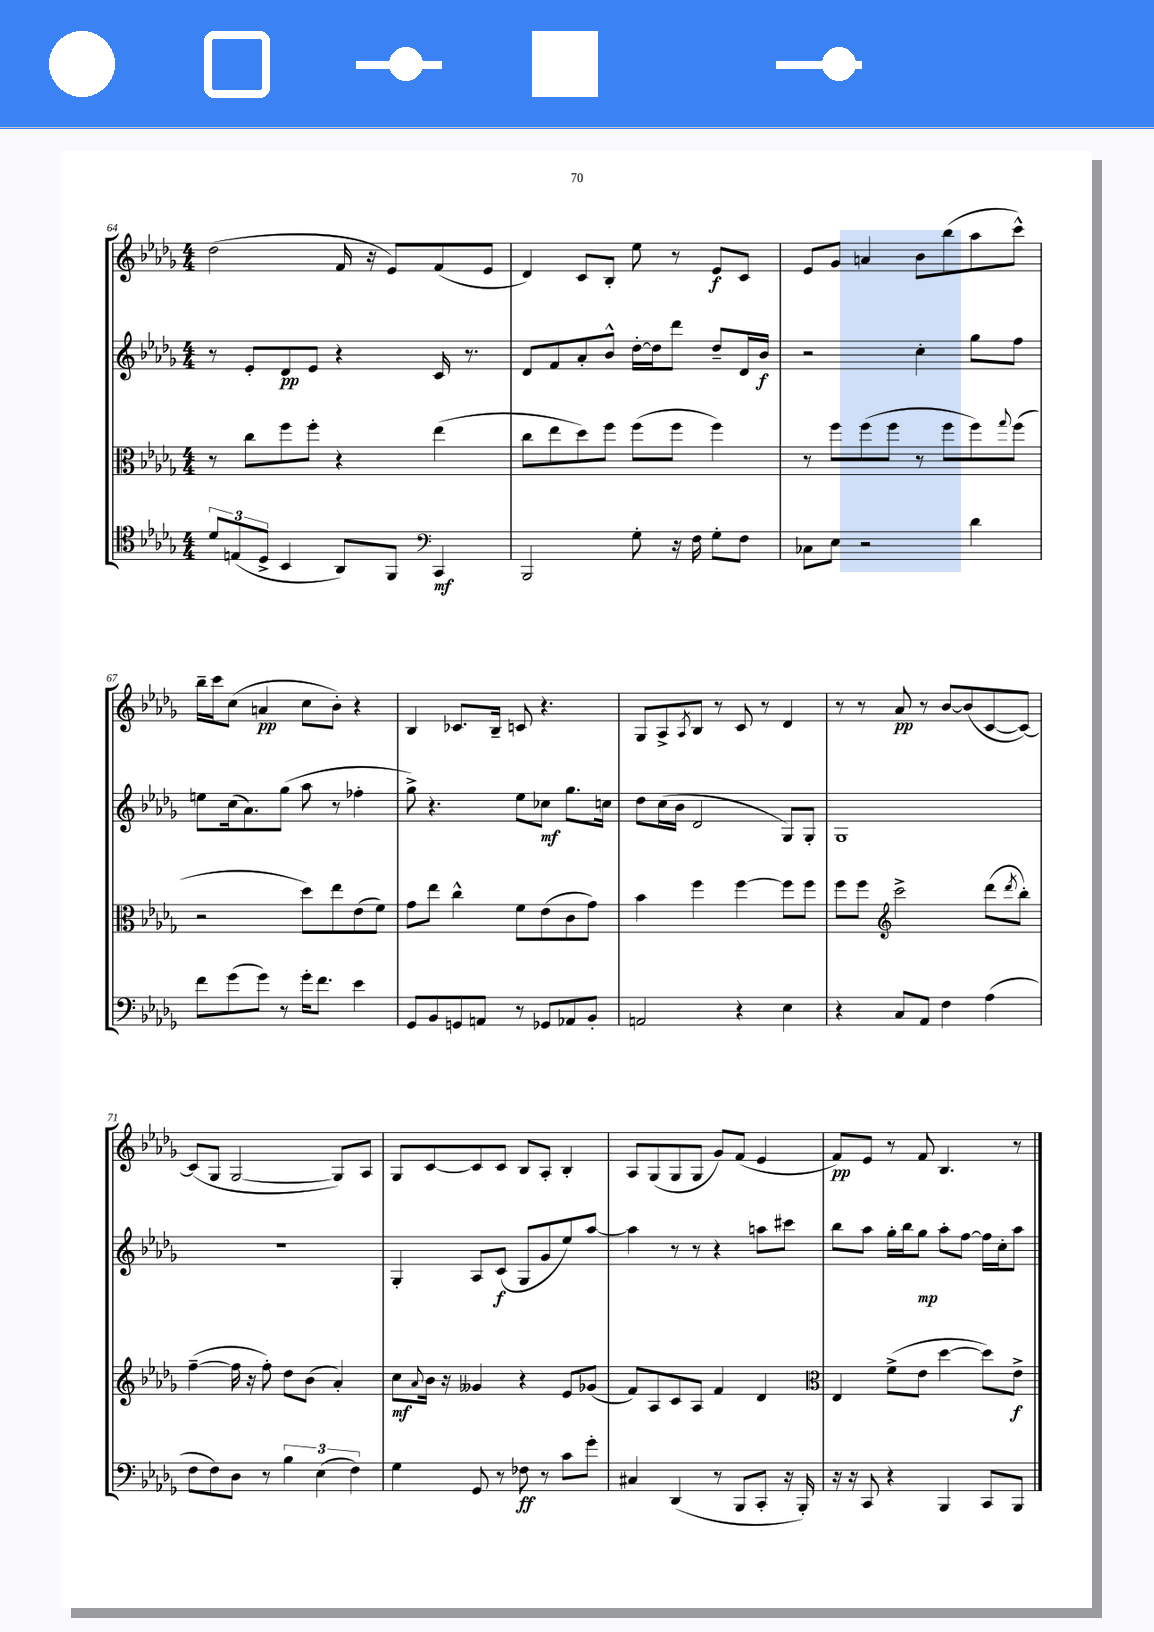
<<
\new StaffGroup <<
\new Staff = "s0" {
    \clef treble \key des \major \numericTimeSignature \time 4/4
    des''2( f'16 r16 ees'8) f'8( ees'8 |
    des'4) c'8 bes8-. ees''8 r8 ees'8\f c'8 |
    ees'8 ges'8 a'4 bes'8 bes''8( aes''8 c'''8-^) |
    bes''16-- c'''16 c''8( a'4\pp c''8 bes'8-.) r4 |
    bes4 ces'8. bes16-- c'8 r4. |
    ges8 aes8-> \acciaccatura { aes8 } bes8 r8 c'8 r8 des'4 |
    r8 r8 aes'8\pp r8 bes'8~ bes'8( c'8~ c'8~) |
    c'8( ges8 ges2~ ges8) aes8 |
    ges8 c'8~ c'8 c'8 bes8 aes8-. bes4-. |
    aes8 ges8( ges8 ges8 ges'8) f'8( ees'4 |
    f'8\pp) ees'8 r8 f'8 bes4. r8 \bar "|." |
}
\new Staff = "s1" {
    \clef treble \key des \major \numericTimeSignature \time 4/4
    r8 ees'8-. des'8\pp ees'8 r4 c'16 r8. |
    des'8 f'8 aes'8-. bes'8-^ des''16~-. des''16 des'''8 des''8-- des'16 bes'16\f |
    r2 c''4-. ges''8 f''8 |
    e''8 c''16( aes'8.) ges''8( aes''8 r8 fes''4-. |
    ges''8->) r4. ees''8 ces''8\mf ges''8. c''16 |
    des''8 c''16( bes'16 des'2 ges8) ges8-. |
    ges1 |
    R1 |
    ges4-. aes8 c'8\f( ges8 ges'8 ees''8) aes''8~ |
    aes''4 r8 r8 r4 a''8 cis'''8 |
    bes''8 aes''8 ges''16-. bes''16 ges''8\mp aes''8-. f''8~ f''16 c''16-. aes''8 \bar "|." |
}
\new Staff = "s2" {
    \clef alto \key des \major \numericTimeSignature \time 4/4
    r8 c''8 f''8 f''8-. r4 ees''4( |
    c''8 ees''8 des''8) f''8 f''8( f''8 f''4) |
    r8 f''8 f''8( f''8 r8 f''8 f''8) \appoggiatura { ges''8 } f''8( |
    r2 des''8) ees''8 ees'8( f'8) |
    ges'8 ees''8 c''4-^ f'8 ees'8( c'8 ges'8) |
    bes'4 f''4 f''4~ f''8 f''8 |
    f''8 f''8 \clef treble c'''2-> des'''8( \acciaccatura { des'''8 } bes''8-.) |
    f''4~--( f''16 r16 f''8-.) des''8 bes'8( aes'4-.) |
    c''8\mf \appoggiatura { aes'8 } bes'16 r16 geses'4 r4 ees'8 ges'8( |
    f'8) aes8 c'8 aes8 f'4 des'4 |
    \clef alto ees4 f'8->( ees'8 des''4~ des''8) ees'8->\f \bar "|." |
}
\new Staff = "s3" {
    \clef tenor \key des \major \numericTimeSignature \time 4/4
    \tuplet 3/2 { des'8 e8( des8-> } bes,4 aes,8) f,8 \clef bass c,4\mf |
    bes,,2 ges8-. r16 f16 ges8-. f8 |
    ces8 ees8 r2 des'4 |
    f'8 ges'8( ges'8) r8 ges'16-. f'8. ees'4 |
    ges,8 bes,8 g,8 a,8 r8 ges,8 aes,8 bes,8-. |
    a,2 r4 ees4 |
    r4 c8 aes,8 f4 aes4( |
    f8 f8) des8 r8 \tuplet 3/2 { bes4 ees4( f4) } |
    ges4 ges,8 r8 fes8\ff r8 c'8 ges'8-. |
    cis4 des,4( r8 bes,,8 c,8-. r16 bes,,16-.) |
    r16 r16 c,8 r4 bes,,4 c,8 bes,,8 \bar "|." |
}
>>
>>
\layout { \context { \Score currentBarNumber = #64 } }
